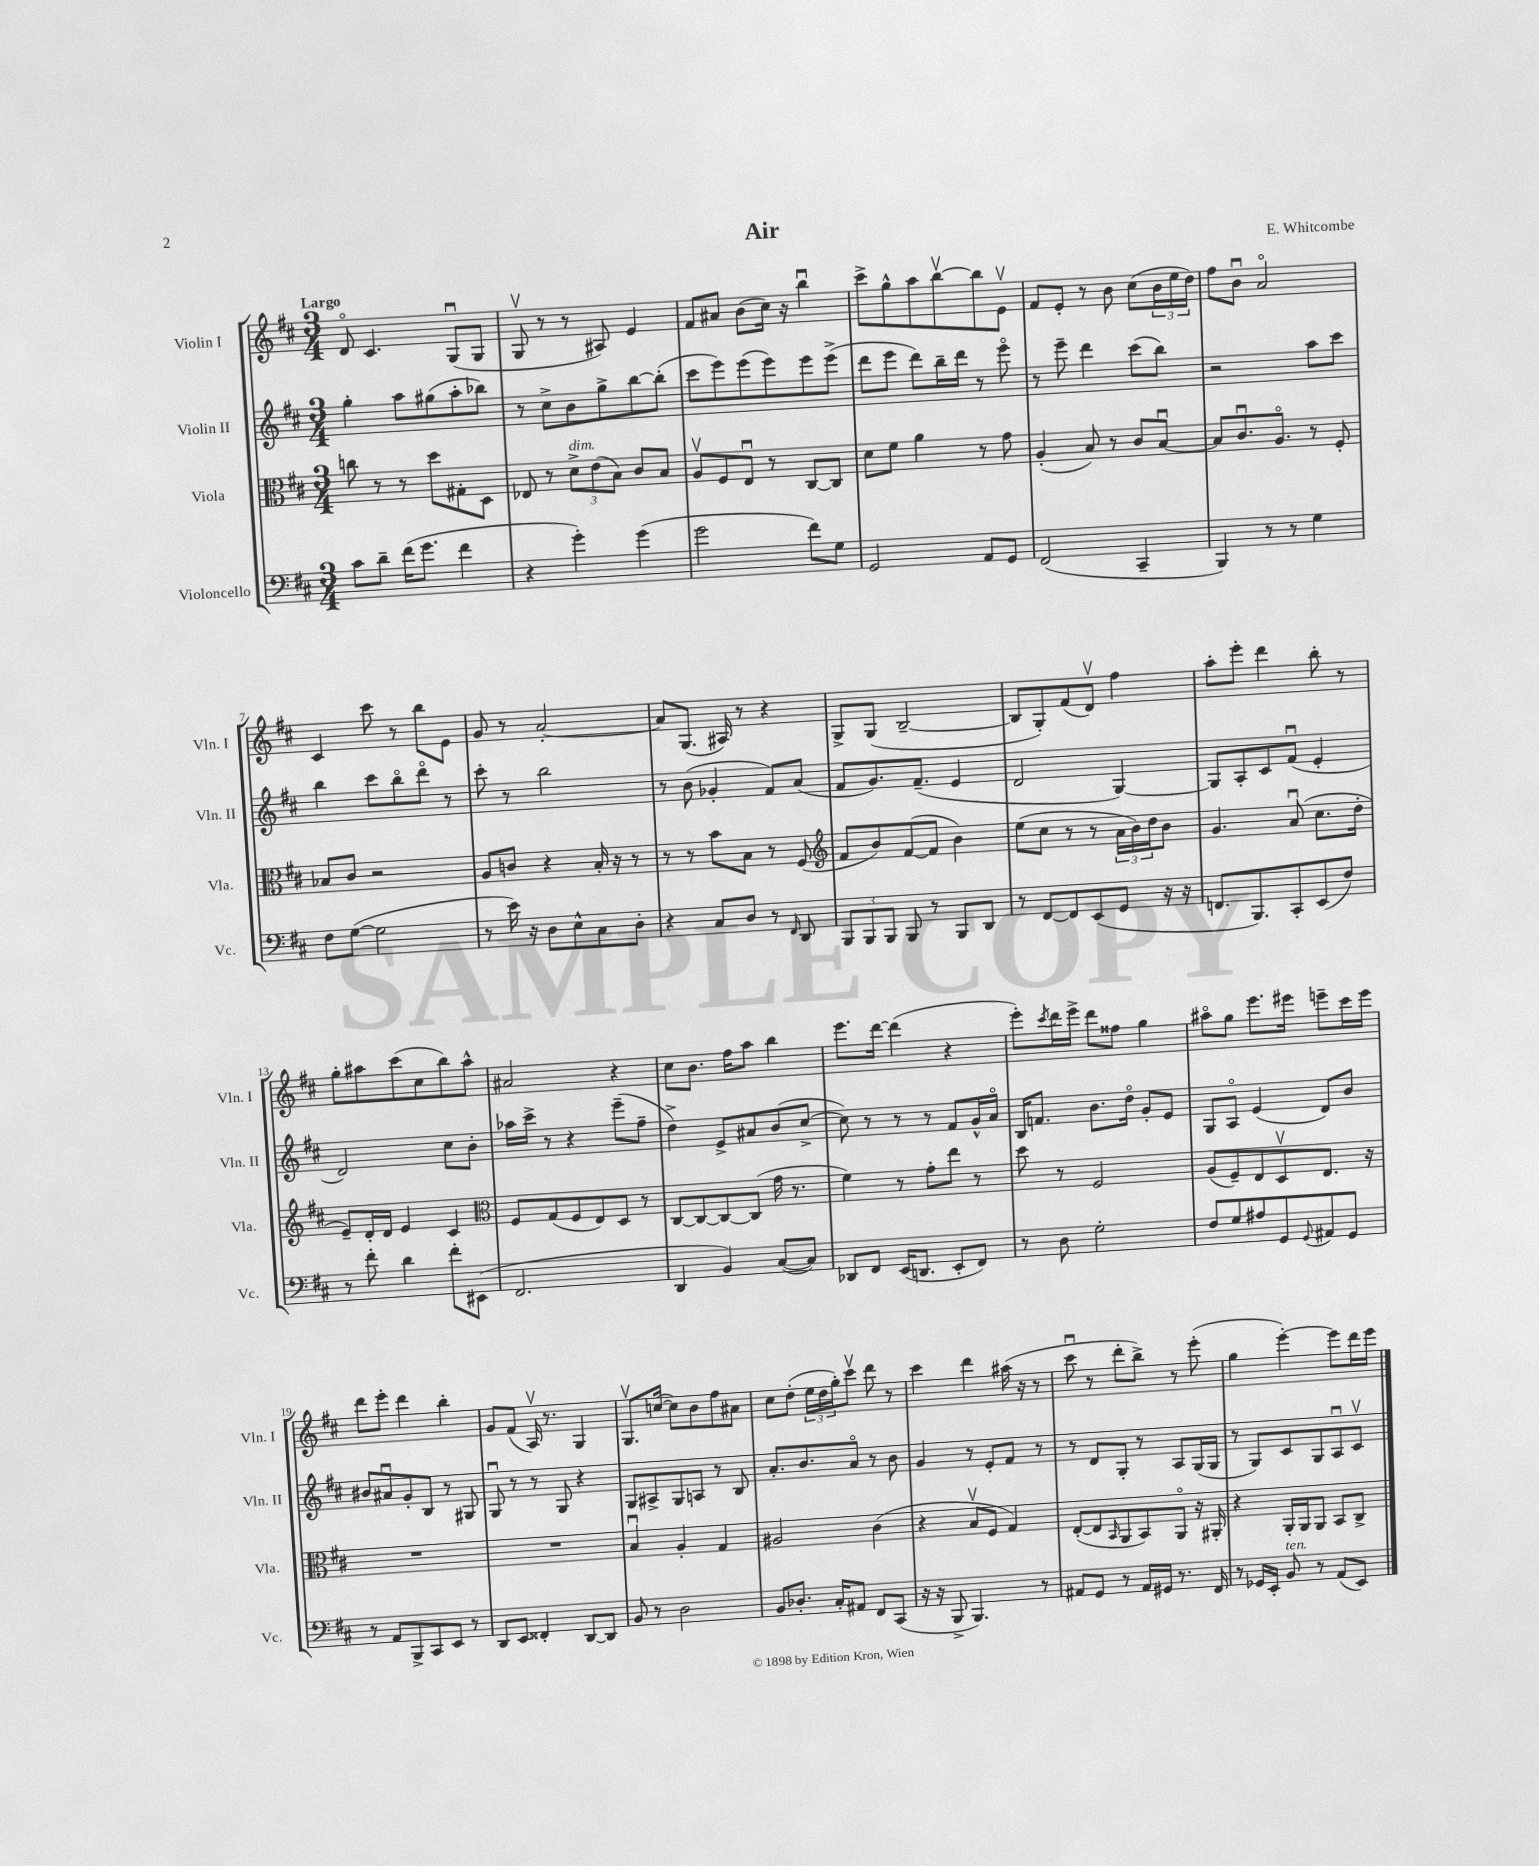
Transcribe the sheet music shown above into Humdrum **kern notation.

**kern	**kern	**kern	**kern
*part4	*part3	*part2	*part1
*staff4	*staff3	*staff2	*staff1
*I"Violoncello	*I"Viola	*I"Violin II	*I"Violin I
*I'Vc.	*I'Vla.	*I'Vln. II	*I'Vln. I
*clefF4	*clefC3	*clefG2	*clefG2
*k[f#c#]	*k[f#c#]	*k[f#c#]	*k[f#c#]
*M3/4	*M3/4	*M3/4	*M3/4
=1	=1	=1	=1
!	!	!	!LO:TX:a:B:t=Largo
8c#\L	8ccn\	4gg'\	8d/
8d~\J	8r	.	4.c#/
(16f#\KL	8r	8aa\L	.
8.g\J	.	.	.
.	8dd\L	(8gg#X\	.
4f#\	8G#X'\	8aa'\	(8Gu/L
.	8D\J	8bb-X\J)	8G/J
=2	=2	=2	=2
4r	8E-X/	8r	8Gv/
.	8r	8cc#^\L	8r
!	!LO:TX:a:i:t=dim.	!	!
4g'\)	12d^\L	8b\	8r
.	(12e\	.	.
.	.	8gg^\	8A#X/)
.	12B\J)	.	.
(4g\	8c#/L	[8bb\	4e/
.	8B/J	(8bb'\J]	.
=3	=3	=3	=3
2g\	8Av/L	8ccc#\L	8f#/L
.	8F#/	8eee\)	8a#X/J
.	8Eu/J	(8eee\	(8b\L
.	8r	8eee\)	16cc#\Jk)
.	.	.	16r
8f#\L)	[8C#/L	8eee\	4bbu\
8G\J	8C#/J]	(8eee^\J	.
=4	=4	=4	=4
2GG/	8d\L	8ddd\L	8ccc#^\L
.	8f#\J	8eee\J	8gg^^\
.	4a\	8ddd\L)	8aa\
.	.	16bb~\L	[8bbv\
.	.	16ddd\JJ	.
8AA/L	8r	8r	8bb\]
8GG/J	8g\	8eee\	8ev\J
=5	=5	=5	=5
(2FF#/	(4A'/	8r	8f#/L
.	.	8eee~\	8e'/J
.	8B/)	4ddd\	8r
.	8r	.	8b\
4CC#~/	8c#/L	(8ccc#\L	(8cc#\L
.	[8Bu/J	8bb\J)	24b\L
.	.	.	24ee\
.	.	.	24dd\JJ)
=6	=6	=6	=6
4BBB/)	8B/L]	2r	8ff#\L
.	8.c#u/	.	8bu\J
8r	.	.	2a/
.	8.A/J	.	.
8r	.	.	.
4G\	8r	8aa\L	.
.	8F#'/	8ccc#\J	.
!!LO:LB:g=z
=7	=7	=7	=7
8F#\L	8B-X/L	4bb\	4c#/
([8G\J	8c#/J	.	.
2G\]	2r	8ccc#\L	8ccc#\
.	.	8bb\	8r
.	.	8ddd\J	8bb\L
.	.	8r	8e\J
=8	=8	=8	=8
8r	8A/L	8ccc#'\	8g/
16e\)	8cn/J	8r	8r
16r	.	.	.
8D\L	4r	2bb\	[2a'/
8E^^\	.	.	.
8C#\	16B'/	.	.
.	16r	.	.
8D'\J	8r	.	.
=9	=9	=9	=9
4r	8r	8r	8a/L]
.	8r	(8b\	(8.G/J
8C#/L	8b\L	4g-X'/	.
.	.	.	16A#X/)
8D/J	8B\J	.	8r
8r	8r	8f#/L)	4r
16qqFF#/	.	.	.
8DD/	(8F#/	(8a/J	.
=10	=10	=10	=10
*	*clefG2	*	*
12BBB/L	8f#/L	8f#/L	8G^/L
12BBB/	.	.	.
.	8b/)	8.g/)	(8G/J
12BBB/J	.	.	.
8BBB/	([8f#/	.	[2B~/
.	.	(8.f#~/J	.
8r	8f#/J]	.	.
8BBB/L	4b\)	4e/	.
8DD/J	.	.	.
=11	=11	=11	=11
8r	(8ee\L	2d/	8B/L]
[8FF#/L	8cc#\J	.	8G'/)
8FF#/]	8r	.	(8f#/
(8EE/	8r	.	8dv/J)
8GG/J	24a\LL	[4G/)	4ff#\
.	24b\)	.	.
.	24dd\J	.	.
16r	8b\J	.	.
16r	.	.	.
=12	=12	=12	=12
8.FFn/L	4.g/	8G/L]	8aa'\L
.	.	8A'/	8eee'\J
8.BBB/)	.	.	.
.	.	8c#/	4ddd\
8CC#'/	(8au/	(8f#u/J	.
(8EE/	8.cc#\L	4e'/	8bb'\
8F#/J)	.	.	8r
.	16dd'\Jk	.	.
!!LO:LB:g=z
=13	=13	=13	=13
8r	8e~/L)	2d/)	8gg'\L
8f#'\	16d'/L	.	8aa#X\
.	16d/JJ	.	.
4d\	4e/	.	(8ccc#\
.	.	.	8cc#\
8f#'\L	4c#/	8cc#\L	8bb\)
(8EE#X\J	.	8b'\J	8aa#^^\J
=14	=14	=14	=14
*	*clefC3	*	*
2.FF#/	8F#/L	16aa-X\LL	2a#X/
.	.	16ccc#^\JJ	.
.	(8G/	8r	.
.	8F#/	4r	.
.	8E/)	.	.
.	8D/J	(8eee~\L	4r
.	8r	8ff#~\J	.
=15	=15	=15	=15
4DD/	[8C#/L	4dd^\)	8cc#\L
.	8C#/_	.	8.b\J
4BB/)	8C#/_	8e^/L	.
.	.	.	16ff#\KL
.	(8C#/J]	8a#X/	8aa\J
([8C#/L	16g\	(8b/	4bb\
.	8.r	.	.
8C#/J])	.	[8cc#^/J	.
=16	=16	=16	=16
8DD-X/L	4f#\)	8cc#\])	8.eee\L
8FF#/J	.	8r	.
.	.	.	[16ddd\Jk
(16EE/KL	8r	8r	(4ddd\]
8.DDn/J	.	.	.
.	8g'\L	8r	.
8EE'/L	8ee\J	8f#/L	4r
8FF#/J)	8r	16g^^/L	.
.	.	16a/JJ	.
=17	=17	=17	=17
8r	8dd\	16B/KL	8eee'\L)
.	.	8.fn/J	.
.	.	.	8qccc#/
8D\	8r	.	16ddd\L
.	.	.	16eee^\JJ
2G'\	2F#/	8.b\L	8ddd\L
.	.	.	8ff##X\J
.	.	16dd\Jk	.
.	.	8g'/L	4gg\
.	.	8e/J	.
=18	=18	=18	=18
8F#/L	(8A/L	8G/L	8aa#X\L
8G/	8F#~/)	8A/J	8gg\J
8A#X/	8E/	(4e/	8.eee\L
8GG/	8Dv/	.	.
.	.	.	16eee#X\Jk
8qqGG/	.	.	.
8AA#X/	8.E/J	8d/L)	8eeen~\L
8GG/J	.	8b/J	16ccc#\L
.	16r	.	16eee\JJ
!!LO:LB:g=z
=19	=19	=19	=19
8r	2.r	8b#X/L	8ddd\L
8AA/L	.	8a#Xu/	8eee'\J
8BBB^/	.	8g'/	4ddd\
8CC#/	.	8B/J	.
8EE/J	.	8r	4bb'\
8r	.	8G#X/	.
=20	=20	=20	=20
8DD/L	2.r	8Gu/	8g/L
8EE/J	.	8r	(8f#/J
4FF##X'/	.	8r	16Av/)
.	.	.	8.r
.	.	8G/	.
[8DD/L	.	4r	4G/
8DD/J]	.	.	.
=21	=21	=21	=21
8BB/	4Bu/	8G/L	8.Gv/L
8r	.	8A#X^/	.
.	.	.	([16ccn/Jk
2D\	4A'/	8G/	8cc\L])
.	.	8An/J	8b\
.	4G/	8r	8ff#\
.	.	8B/	8a#X\J
=22	=22	=22	=22
8BB/L	2A#X/	8.a'/L	8cc#\L
8.D-X'/J	.	.	(8dd'\J
.	.	8.b/	.
.	.	.	24ee\LL
.	.	.	24dd\
16C#'/KL	.	.	.
.	.	.	24gg'\J)
8AA#X/J	.	8a/J	8ccc#v\J
8FF#/L	(4c#\	8r	8ddd\
(8CC#/J	.	8b\	8r
=23	=23	=23	=23
16r	4r	4g/	4ccc#\
16r	.	.	.
8BBB^/	.	.	.
4.BBB/)	8Bv/L	8r	4ddd\
.	8F#/J	8e'/L	.
.	4G/)	8f#/J	(16aa#X\
.	.	.	16r
8r	.	8r	8r
=24	=24	=24	=24
8AA#X/L	([8E'/L	8r	8ccc#u\
8GG/J	8E/]	8d/L	8r
.	16qqBB/	.	.
8r	8AA/	8G'/J	8ddd'\L
16AA#/LL	8BB/)	8r	8bb^\J)
16GG#X/JJ	.	.	.
8.r	8AA/J	8A/L	8r
.	16r	(16G/L	(8eee'\
16FF#/	16AA#X'/	16G/JJ	.
=25	=25	=25	=25
8r	4r	8r	4gg\
16GG-X/LL	.	8G/L)	.
16EE'/JJ	.	.	.
!LO:TX:a:i:t=ten.	!	!	!
8BB/	16AA'/LL	8c#/	[4eee'\)
.	16AA/J	.	.
8r	8AA/J	8G/	.
(8AA/L	8BB/L	8Au/	8eee\L]
8EE/J)	8C#^/J	8c#v/J	16ddd\L
.	.	.	16eee\JJ
==	==	==	==
*-	*-	*-	*-
